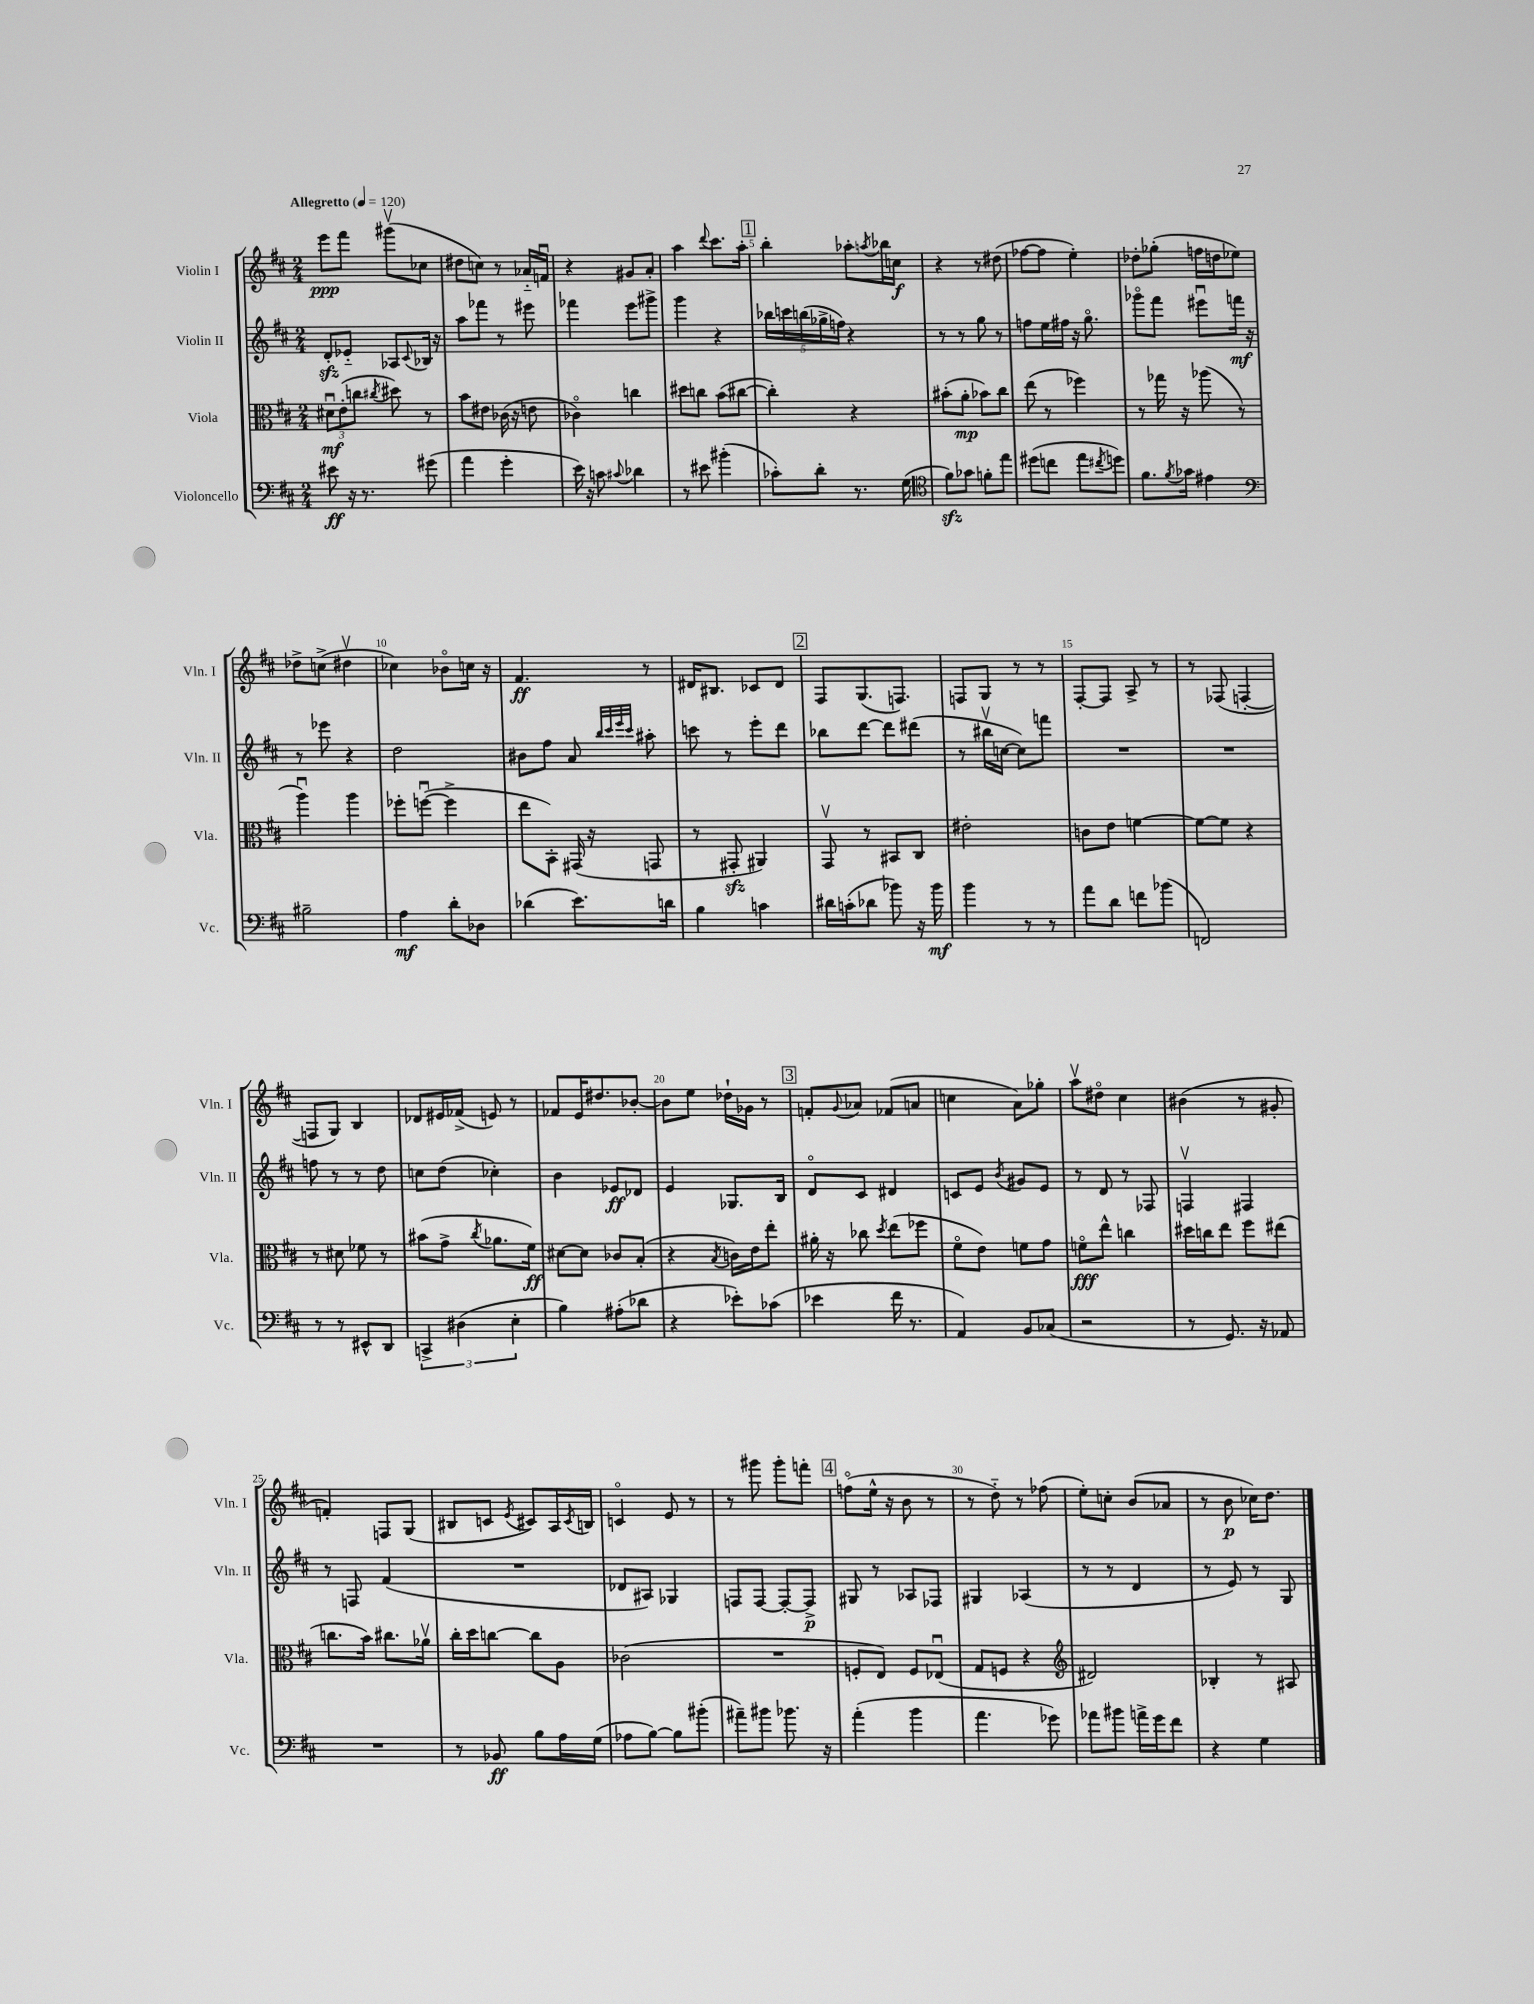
<<
\new StaffGroup <<
\new Staff = "s0" \with { instrumentName = "Violin I" shortInstrumentName = "Vln. I" } {
    \clef treble \key d \major \numericTimeSignature \time 2/4 \tempo "Allegretto" 4 = 120
    e'''8\ppp fis'''8 gis'''8\upbow( ces''8 |
    dis''8 c''8) r8 aes'16-_ f'16\downbow |
    r4 gis'8 a'8-. |
    a''4 \appoggiatura { d'''8 } cis'''8. a''16-. |
    \mark \markup { \box "1" } b''4-. aes''8-. \acciaccatura { a''8 } bes''16 c''16\f |
    r4 r8 dis''8( |
    fes''8~ fes''8 e''4-.) |
    des''8-. ges''8-.( f''16 d''16 ees''8) |
    des''8-> c''8->( dis''4\upbow |
    ces''4) bes'8\flageolet c''16 r16 |
    fis'4.\ff r8 |
    dis'16 bis8. ces'8 dis'8 |
    \mark \markup { \box "2" } fis8 g8.( f8.) |
    f8 g8 r8 r8 |
    fis8~-. fis8 a8-> r8 |
    r8 fes8( f4~-. |
    f8 g8) b4 |
    des'8 eis'16 fes'16->( e'8) r8 |
    fes'8 e'16 dis''8. bes'8~-. |
    bes'8 e''8 des''16-! ges'16 r8 |
    \mark \markup { \box "3" } f'8-. \appoggiatura { g'8 } aes'8 fes'8( a'8 |
    c''4 a'8) ges''8-. |
    a''8\upbow dis''8\flageolet cis''4 |
    bis'4( r8 gis'8-. |
    f'4-.) f8 g8( |
    bis8 c'8 \acciaccatura { e'8 } cis'8) a16 \acciaccatura { cis'8 } b16 |
    c'4\flageolet e'8 r8 |
    r8 gis'''8 gis'''8-. f'''8-. |
    \mark \markup { \box "4" } f''8\flageolet( e''16-^ r16 b'8 r8 |
    r8 d''8-_) r8 fes''8( |
    e''8-.) c''8-. b'8( aes'8 |
    r8 b'8\p ces''16) d''8. \bar "|." |
}
\new Staff = "s1" \with { instrumentName = "Violin II" shortInstrumentName = "Vln. II" } {
    \clef treble \key d \major \numericTimeSignature \time 2/4
    d'8-.\sfz ees'8-_ aes8 \appoggiatura { cis'8 } bes16 r16 |
    a''8 fes'''8 r8 eis'''8 |
    fes'''4 e'''8 gis'''8-> |
    g'''4 r4 |
    \mark \markup { \box "1" } \tuplet 5/4 { bes''16 c'''16 b''16( ges''16-> f''16) } r4 |
    r8 r8 g''8 r8 |
    f''8 e''16 fis''16 r16 g''8.\flageolet |
    ges'''8\flageolet fis'''8 eis'''8\downbow f'''16\mf r16 |
    r8 ees'''8 r4 |
    d''2 |
    bis'8 fis''8 a'8 \grace { b''32 cis'''32 e'''32 cis'''32 } ais''8-. |
    c'''8 r8 e'''8-. d'''8 |
    \mark \markup { \box "2" } bes''8 d'''8~ d'''8 dis'''8( |
    r8 bis''16\upbow c''16~ c''8) f'''8 |
    R2 |
    R2 |
    f''8 r8 r8 d''8 |
    c''8 d''8( ces''4-.) |
    b'4 ees'8\ff des'8 |
    e'4 ges8. b16 |
    \mark \markup { \box "3" } d'8\flageolet cis'8 dis'4 |
    c'8 e'8 \acciaccatura { b'8 } gis'8 e'8 |
    r8 d'8 r8 fes8 |
    f4\upbow fis4 |
    r8 f8 fis'4( |
    R2 |
    des'8 ais8) ges4 |
    f8 f8~ f8~-. f8->\p |
    \mark \markup { \box "4" } gis8 r8 aes8 fes8 |
    gis4 aes4( |
    r8 r8 d'4 |
    r8 e'8) r8 g8 \bar "|." |
}
\new Staff = "s2" \with { instrumentName = "Viola" shortInstrumentName = "Vla." } {
    \clef alto \key d \major \numericTimeSignature \time 2/4
    \tuplet 3/2 { dis'8\downbow\mf e'8-.( c''8 } \acciaccatura { cis''8 } dis''8) r8 |
    b'8 eis'8 ces'16( r16 e'8 |
    ces'4\flageolet) c''4 |
    dis''8 c''8 b'8( cis''8~ |
    \mark \markup { \box "1" } cis''4-.) r4 |
    bis'8-.( a'8-.\mp bes'8) cis''8 |
    e''8( r8 fes''4) |
    r8 ges''16 r16 aes''8( r8 |
    a''4\downbow) a''4 |
    fes''8-. f''8~\downbow( f''4-> |
    e''8 b,8-.) gis,16( r16 g,8 |
    r8 gis,8-.\sfz ais,4) |
    \mark \markup { \box "2" } g,8\upbow r8 bis,8 cis8 |
    eis'2-. |
    c'8 e'8 f'4~ |
    f'8~ f'8 r4 |
    r8 dis'8 fes'8 r8 |
    bis'8( g'8-> \acciaccatura { cis''8 } aes'8. fis'16\ff) |
    dis'8~ dis'8 ces'8 b8-.( |
    r4 \acciaccatura { b8 } c'16) e'16 e''8-. |
    \mark \markup { \box "3" } ais'16-. r16 ces''8 \acciaccatura { d''8 } e''8( fes''8 |
    fis'8\flageolet e'8) f'8 g'8 |
    f'8\flageolet\fff e''8-^ c''4 |
    dis''16 c''16 e''8 fis''8 eis''8( |
    c''8. b'16) cis''8. aes'16\upbow |
    cis''16-. d''16 c''8~ c''8 a8 |
    ces'2( |
    R2 |
    \mark \markup { \box "4" } f8-. e8) f8 ees8\downbow( |
    g8 f8 r4 |
    \clef treble dis'2) |
    bes4-. r8 ais8 \bar "|." |
}
\new Staff = "s3" \with { instrumentName = "Violoncello" shortInstrumentName = "Vc." } {
    \clef bass \key d \major \numericTimeSignature \time 2/4
    eis'8\ff r16 r8. gis'8( |
    a'4 g'4-. |
    e'16) r16 c'8 \appoggiatura { cis'8 } des'4 |
    r8 eis'8 bis'4-.( |
    \mark \markup { \box "1" } ces'8-.) d'8-. r8. g16( |
    \clef tenor fis'8\sfz) ges'8 f'8-. e''8 |
    dis''8( c''8 e''8 \acciaccatura { cis''8 } d''8) |
    fis'8. \acciaccatura { fis'8 } ges'16 eis'4 |
    \clef bass bis2-- |
    a4\mf d'8-. des8 |
    des'4( e'8.) d'16 |
    b4 c'4 |
    \mark \markup { \box "2" } dis'16 c'16-.( des'8 bes'8) r16 bes'16\mf |
    b'4 r8 r8 |
    a'8 d'8 f'8 bes'8( |
    f,2) |
    r8 r8 eis,8-^ d,8 |
    \tuplet 3/2 { c,4-> dis4( e4-. } |
    b4) ais8-.( des'8 |
    r4 ees'8-.) ces'8( |
    \mark \markup { \box "3" } ees'4 fis'16 r8. |
    a,4) b,8 ces8( |
    r2 |
    r8 g,8.) r16 aes,8 |
    R2 |
    r8 bes,8\ff b8 a16 g16( |
    aes8 b8~) b8 bis'8-.( |
    ais'8--) bis'8 bes'8. r16 |
    \mark \markup { \box "4" } a'4-.( b'4 |
    a'4. ges'8) |
    aes'8 bis'8 a'16-> g'16 fis'8 |
    r4 g4 \bar "|." |
}
>>
>>
\layout { \context { \Score \override BarNumber.break-visibility = ##(#f #t #t) barNumberVisibility = #(every-nth-bar-number-visible 5) } }
